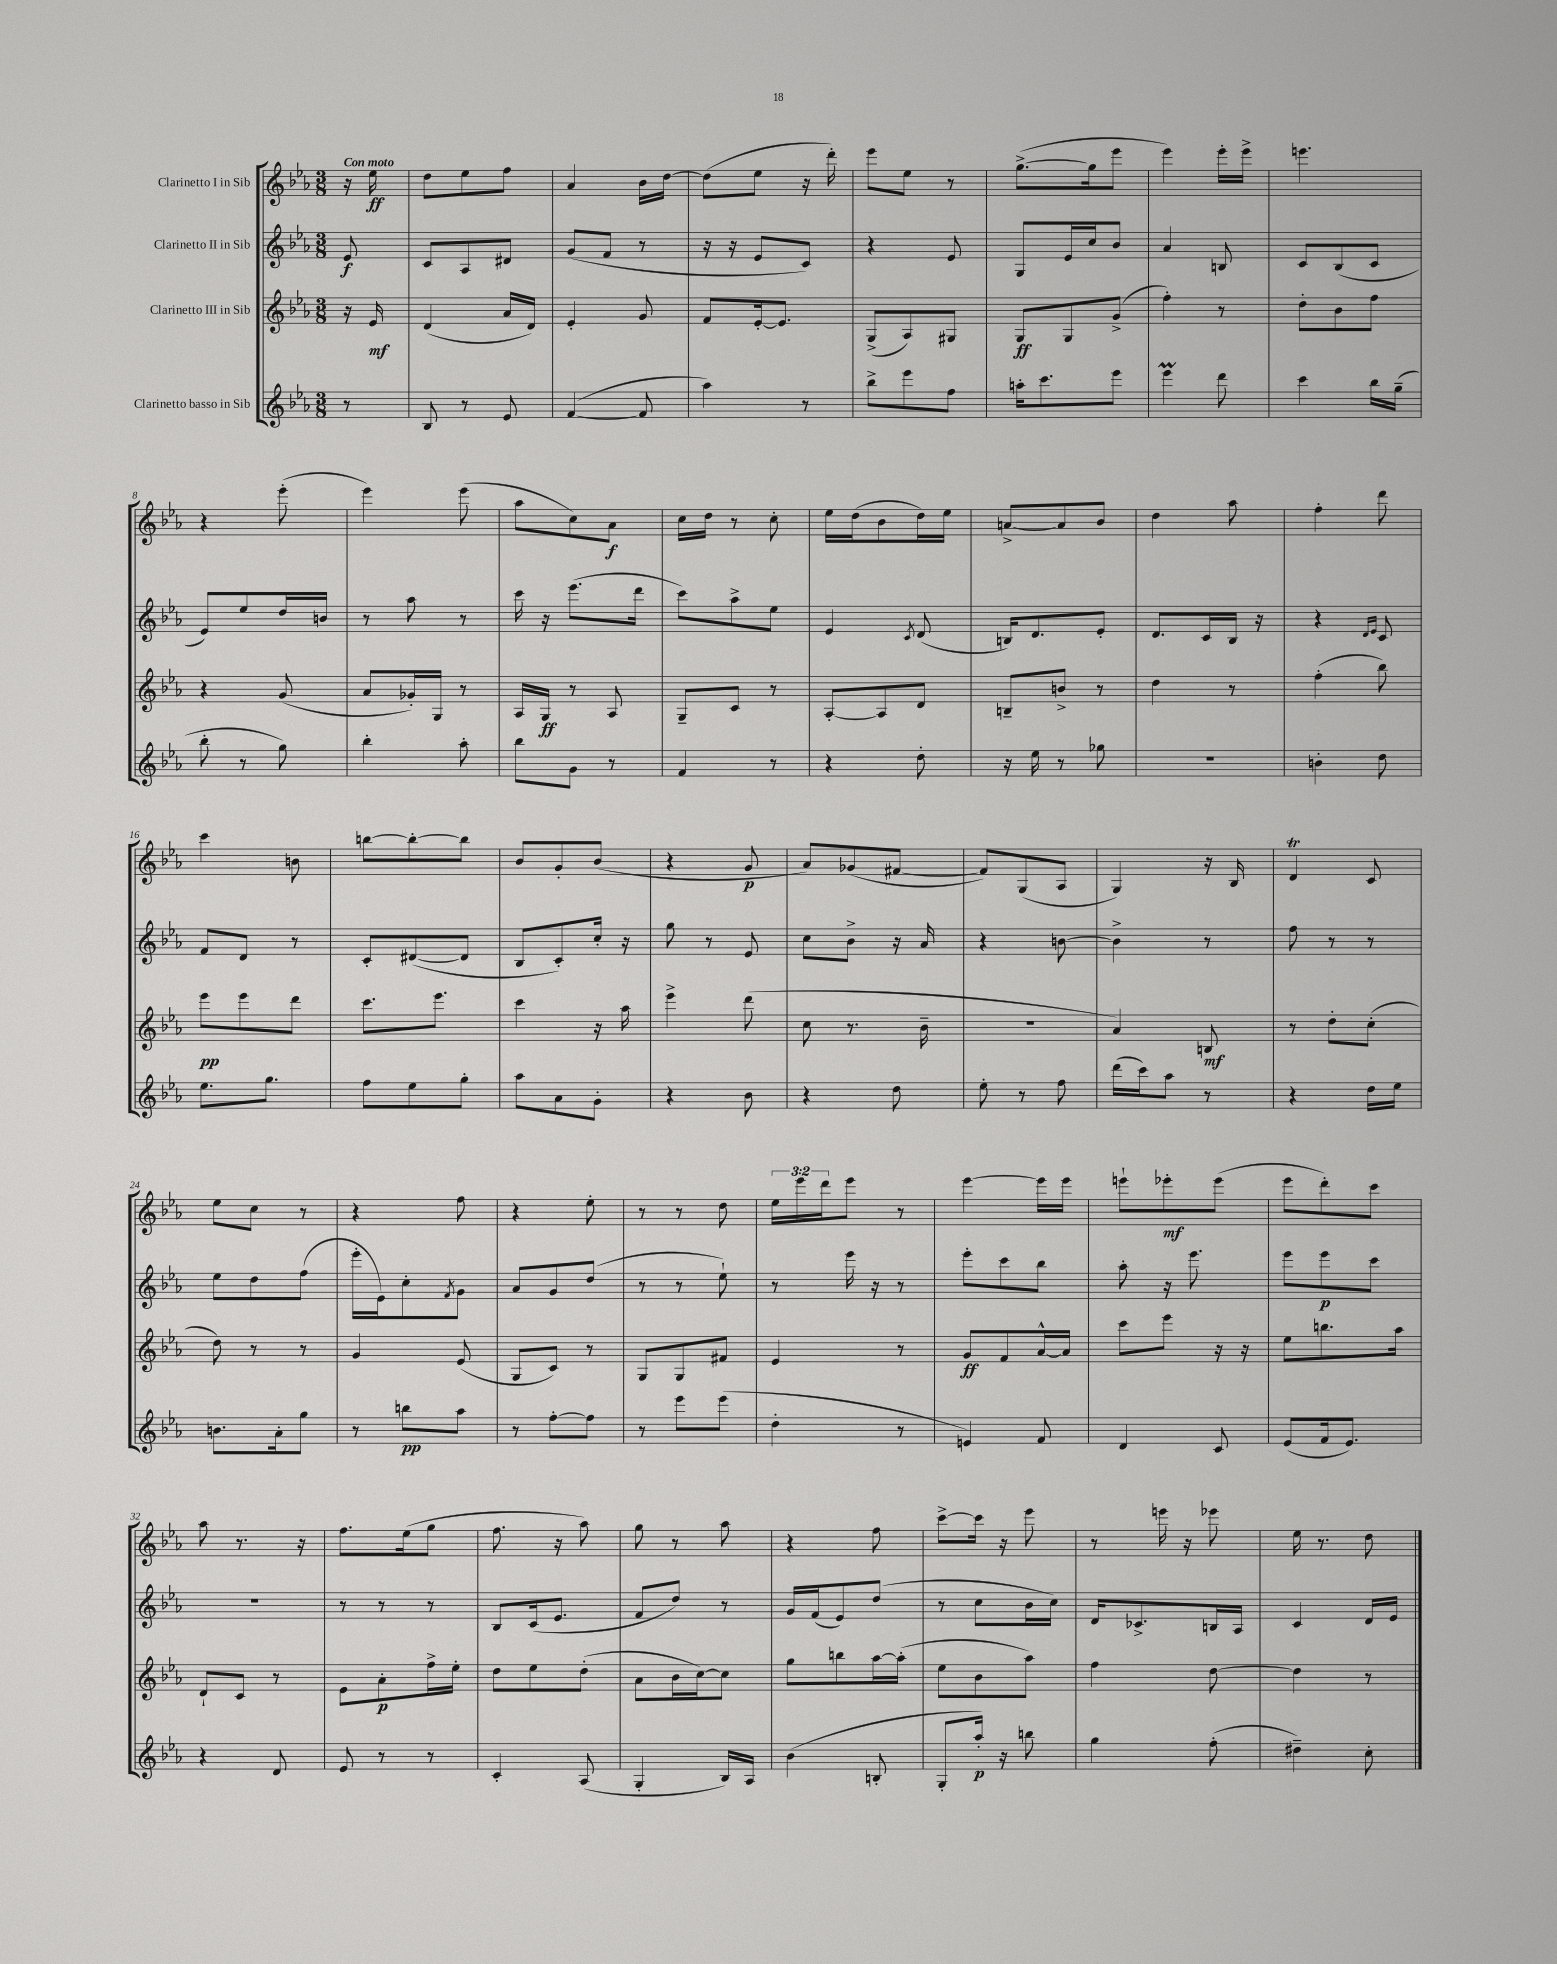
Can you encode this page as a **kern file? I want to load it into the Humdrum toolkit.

**kern	**kern	**kern	**kern
*staff4	*staff3	*staff2	*staff1
*clefG2	*clefG2	*clefG2	*clefG2
*k[b-e-a-]	*k[b-e-a-]	*k[b-e-a-]	*k[b-e-a-]
*M3/8	*M3/8	*M3/8	*M3/8
8r	16r	8e-	16r
.	16e-	.	16ee-
=	=	=	=
8B-	(4d	8c	8dd
8r	.	8A-	8ee-
8e-	16a-	8d#	8ff
.	16d)	.	.
=	=	=	=
([4f	4e-'	(8g	4a-
.	.	8f	.
8f]	8g	8r	16b-
.	.	.	[16dd
=	=	=	=
4aa-)	8f	16r	(8dd]
.	.	16r	.
.	[16e-'	8e-	8ee-
.	8.e-]	.	.
8r	.	8c)	16r
.	.	.	16ddd')
=	=	=	=
8bb-^	(8G^	4r	8eee-
8eee-	8A-)	.	8ee-
8ff	8G#	8e-	8r
=	=	=	=
16aa'	8G	8G	([8.gg^
8.ccc	.	.	.
.	8G	16e-	.
.	.	16cc	16gg]
8eee-	(8g^	8b-	8eee-
=	=	=	=
4eee-	4ff')	4a-	4eee-)
8ddd	8r	8B	16eee-'
.	.	.	16eee-^
=	=	=	=
4ccc	8dd'	8c	4.eee
.	8b-	(8B-	.
16bb-	8ff	8c	.
(16gg~	.	.	.
=	=	=	=
8bb-'	4r	8e-)	4r
8r	.	8ee-	.
8gg)	(8g	16dd	(8eee-'
.	.	16b	.
=	=	=	=
4bb-'	8a-	8r	4eee-)
.	16g-')	8aa-	.
.	16G	.	.
8aa-'	8r	8r	(8eee-
=	=	=	=
8bb-	16A-	16ccc	8aa-
.	16G	16r	.
8g	8r	(8.eee-	8cc)
8r	8A-	.	8a-
.	.	16ddd	.
=	=	=	=
4f	8G~	8ccc)	16cc
.	.	.	16dd
.	8c	8aa-^	8r
8r	8r	8ee-	8cc'
=	=	=	=
4r	[8A-'	4e-	16ee-
.	.	.	(16dd
.	8A-]	.	8b-
.	.	8qc	.
8dd'	8d	(8d	16dd)
.	.	.	16ee-
=	=	=	=
16r	8B~	16B)	[8a^
16ee-	.	8.d	.
8r	8b^	.	8a]
8gg-	8r	8e-'	8b-
=	=	=	=
4.r	4dd	8.d	4dd
.	.	16c	.
.	8r	16B-	8aa-
.	.	16r	.
=	=	=	=
4b'	(4ff'	4r	4ff'
.	.	16qqd	.
.	.	16qqe-	.
8dd	8bb-)	8c	8ddd
=	=	=	=
8.ee-	8eee-	8f	4ccc
.	8eee-	8d	.
8.gg	.	.	.
.	8ddd	8r	8b
=	=	=	=
8ff	8.ccc	8c'	[8bb
8ee-	.	([8d#	8bb'_
.	8.eee-	.	.
8gg'	.	8d#]	8bb]
=	=	=	=
8aa-	4ccc	8B-	8b-
8a-	.	8c')	8g'
8g'	16r	16cc'	(8b-
.	16aa-	16r	.
=	=	=	=
4r	4eee-^	8gg	4r
.	.	8r	.
8b-	(8ddd	8e-	8g
=	=	=	=
4r	8cc	8cc	8a-)
.	8.r	8b-^	(8g-
8dd	.	16r	[8f#
.	16b-~	16a-	.
=	=	=	=
8ee-'	4.r	4r	8f#])
8r	.	.	(8G
8ff	.	[8b	8A-
=	=	=	=
(16ddd	4a-)	4b^]	4G)
16ccc)	.	.	.
8aa-	.	.	.
8r	8B	8r	16r
.	.	.	16B-
=	=	=	=
4r	8r	8ff	4d
.	8dd'	8r	.
16dd	(8cc'	8r	8c
16ee-	.	.	.
=	=	=	=
8.b	8dd)	8ee-	8ee-
.	8r	8dd	8cc
16a-'	.	.	.
8gg	8r	(8ff	8r
=	=	=	=
8r	4g	16eee-'	4r
.	.	16e-)	.
8bb	.	8cc'	.
.	.	8qf	.
8aa-	(8e-	8g	8ff
=	=	=	=
8r	8G	8a-	4r
[8ff'	8c)	8g	.
8ff]	8r	(8dd	8ee-'
=	=	=	=
8r	8G	8r	8r
8eee-	8G	8r	8r
(8eee-	8f#	8ee-`)	8dd
=	=	=	=
4dd'	4e-	8r	24ee-
.	.	.	24eee-
.	.	.	24ddd
.	.	16eee-	8eee-
.	.	16r	.
8r	8r	8r	8r
=	=	=	=
4e)	8g	8eee-'	[4eee-
.	8f	8ccc	.
8f	[16a-^^	8bb-	16eee-]
.	16a-]	.	16eee-
=	=	=	=
4d	8ccc	8aa-'	8eee`
.	8eee-	16r	8eee-'
.	.	8.eee-	.
8c	16r	.	(8eee-
.	16r	.	.
=	=	=	=
(8e-	8ee-	8eee-	8eee-
16f	8.bb	8eee-	8ddd')
8.e-)	.	.	.
.	.	8ccc	8ccc
.	16aa-	.	.
=	=	=	=
4r	8d`	4.r	8aa-
.	8c	.	8.r
8d	8r	.	.
.	.	.	16r
=	=	=	=
8e-	8e-	8r	8.ff
8r	8a-'	8r	.
.	.	.	(16ee-
8r	16ff^	8r	8gg
.	16ee-'	.	.
=	=	=	=
4c'	8dd	8B-	8.ff
.	8ee-	(16c	.
.	.	8.e-	16r
(8A-	(8dd'	.	8aa-)
=	=	=	=
4G'	8a-	8f	8gg
.	16b-	8dd)	8r
.	[16cc)	.	.
16B-)	8cc]	8r	8aa-
16A-	.	.	.
=	=	=	=
(4b-	8gg	16g	4r
.	.	(16f	.
.	8bb	8e-)	.
8B'	[16aa-	(8dd	8ff
.	(16aa-']	.	.
=	=	=	=
8G'	8ee-	8r	[8ccc^
16aa-')	8b-	8cc	16ccc]
16r	.	.	16r
8bb	8aa-)	16b-	8eee-
.	.	16cc)	.
=	=	=	=
4gg	4ff	16d	8r
.	.	8.c-^	.
.	.	.	16eee
.	.	.	16r
(8ff'	[8dd	16B	8eee-
.	.	16A-	.
=	=	=	=
4dd#~)	4dd]	4c	16ee-
.	.	.	8.r
8cc'	8r	16d	8dd
.	.	16e-	.
==	==	==	==
*-	*-	*-	*-
